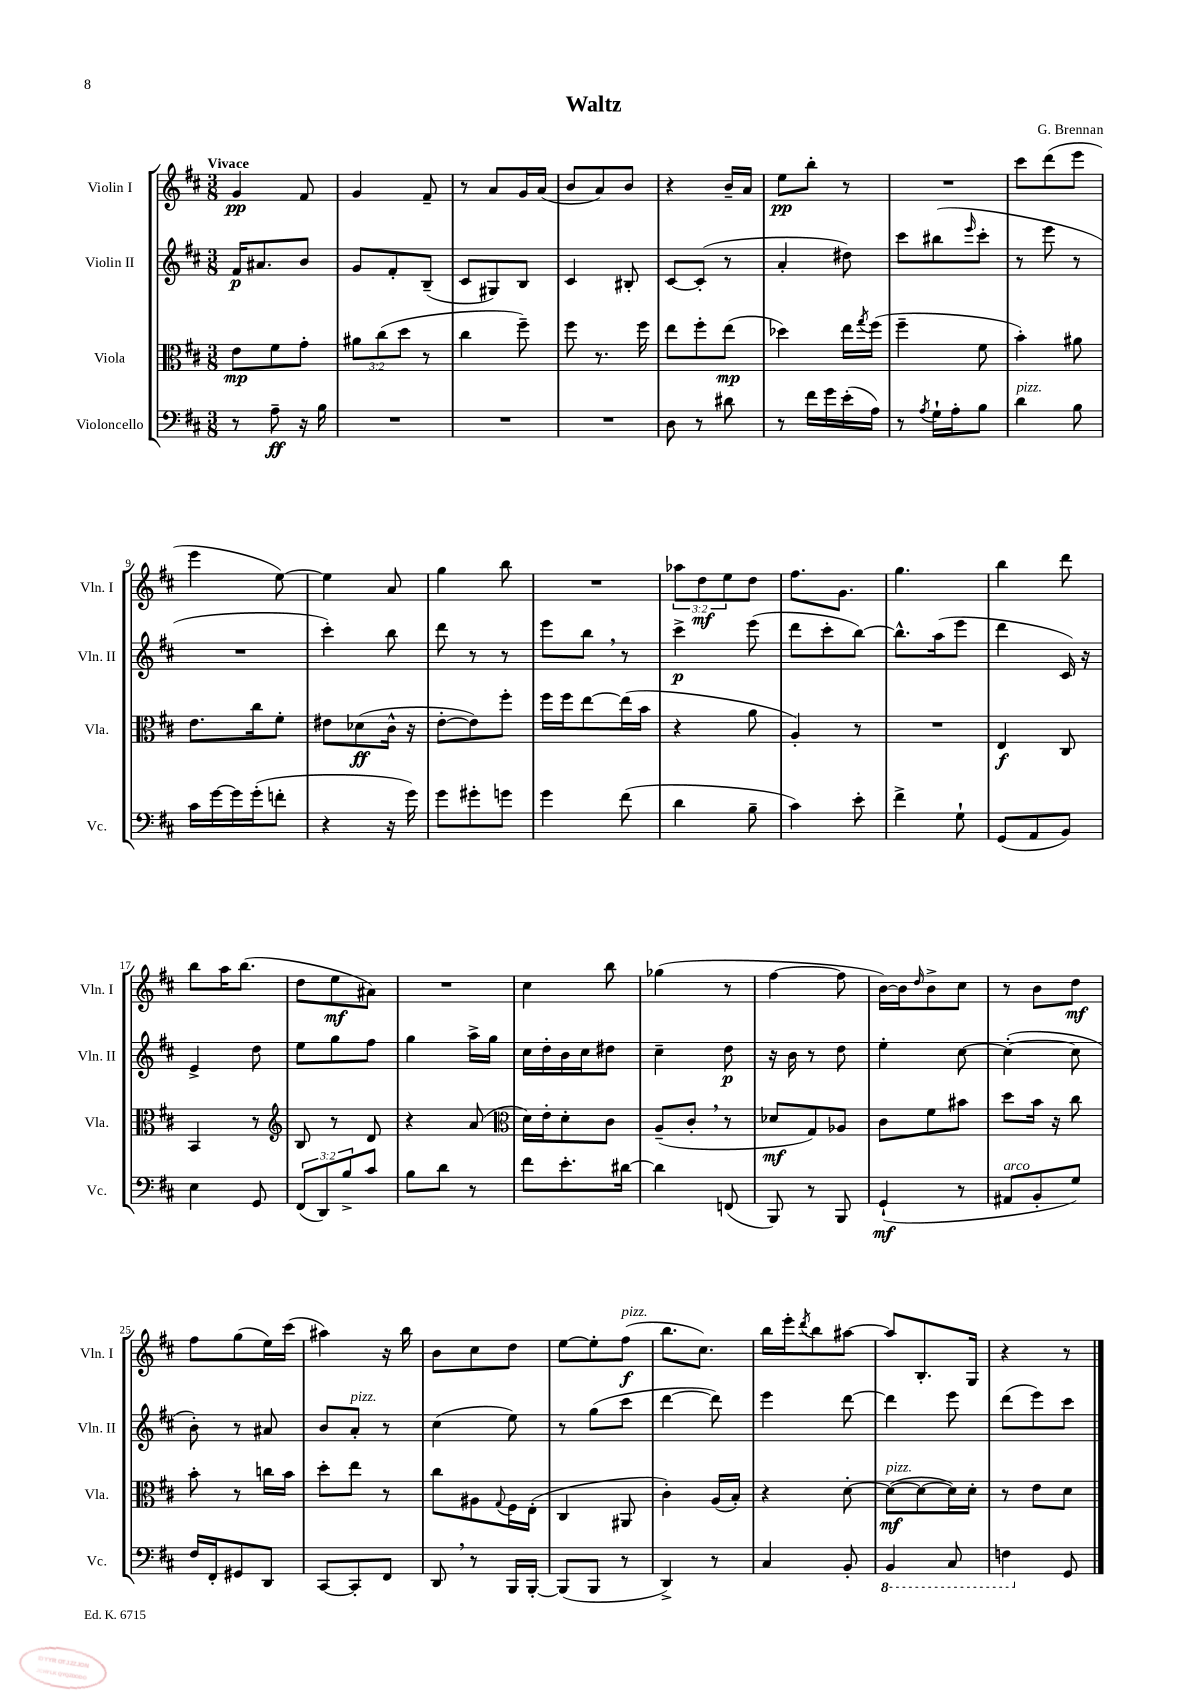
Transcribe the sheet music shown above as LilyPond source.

\header { title = "Waltz" composer = "G. Brennan" }
<<
\new StaffGroup <<
\new Staff = "s0" \with { instrumentName = "Violin I" shortInstrumentName = "Vln. I" } {
    \clef treble \key d \major \numericTimeSignature \time 3/8 \override Staff.TupletNumber.text = #tuplet-number::calc-fraction-text \tempo "Vivace"
    g'4\pp fis'8 |
    g'4 fis'8-- |
    r8 a'8 g'16 a'16( |
    b'8 a'8) b'8 |
    r4 b'16-- a'16 |
    e''8\pp b''8-. r8 |
    R4. |
    cis'''8 d'''8( e'''8 |
    e'''4 e''8~) |
    e''4 a'8 |
    g''4 b''8 |
    R4. |
    \tuplet 3/2 { aes''8 d''8\mf e''8 } d''8 |
    fis''8. g'8. |
    g''4. |
    b''4 d'''8 |
    b''8 a''16 b''8.( |
    d''8 e''8\mf ais'8) |
    R4. |
    cis''4 b''8 |
    ges''4( r8 |
    fis''4~ fis''8 |
    b'16~) b'16 \grace { d''16 } b'8-> cis''8 |
    r8 b'8 d''8\mf |
    fis''8 g''8( e''16) cis'''16( |
    ais''4) r16 b''16 |
    b'8 cis''8 d''8 |
    e''8~ e''8-. fis''8\f^\markup { \italic "pizz." }( |
    b''8. cis''8.) |
    b''16 e'''16-. \acciaccatura { d'''8 } b''8 ais''8~ |
    ais''8 b8.-. g16 |
    r4 r8 \bar "|." |
}
\new Staff = "s1" \with { instrumentName = "Violin II" shortInstrumentName = "Vln. II" } {
    \clef treble \key d \major \numericTimeSignature \time 3/8
    fis'16\p ais'8. b'8 |
    g'8 fis'8-. b8--( |
    cis'8 gis8) b8 |
    cis'4 bis8-. |
    cis'8~ cis'8-.( r8 |
    a'4-. dis''8) |
    cis'''8 bis''8( \grace { e'''16 } cis'''8-. |
    r8 e'''8 r8 |
    R4. |
    cis'''4-.) b''8 |
    d'''8 r8 r8 |
    e'''8 b''8 \breathe r8 |
    cis'''4->\p e'''8( |
    d'''8 cis'''8-. b''8~) |
    b''8.-^ a''16( e'''8 |
    d'''4 cis'16) r16 |
    e'4-> d''8 |
    e''8 g''8 fis''8 |
    g''4 a''16-> g''16 |
    cis''16 d''16-. b'16 cis''16 dis''8 |
    cis''4-- d''8\p |
    r16 b'16 r8 d''8 |
    e''4-. cis''8~ |
    cis''4~-.( cis''8 |
    b'8-.) r8 ais'8 |
    b'8 a'8-.^\markup { \italic "pizz." } r8 |
    cis''4( e''8) |
    r8 g''8( cis'''8 |
    d'''4~ d'''8) |
    e'''4 d'''8~ |
    d'''4 e'''8 |
    d'''8( e'''8) cis'''8 \bar "|." |
}
\new Staff = "s2" \with { instrumentName = "Viola" shortInstrumentName = "Vla." } {
    \clef alto \key d \major \numericTimeSignature \time 3/8 \override Staff.TupletNumber.text = #tuplet-number::calc-fraction-text
    e'8\mp fis'8 g'8-. |
    \tuplet 3/2 { ais'8 cis''8( d''8 } r8 |
    cis''4 fis''8--) |
    fis''8 r8. fis''16 |
    e''8 fis''8-. e''8\mp( |
    des''4) e''16 \acciaccatura { g''8 } fis''16( |
    fis''4-- fis'8 |
    b'4-.) ais'8 |
    e'8. cis''16 fis'8-. |
    eis'8 des'8\ff( cis'16-^ r16 |
    e'8~-. e'8) fis''8-. |
    fis''16 fis''16 e''8~ e''16( b'16 |
    r4 a'8 |
    a4-.) r8 |
    R4. |
    e4\f cis8 |
    b,4 r8 |
    \clef treble b8 r8 d'8 |
    r4 a'8( |
    \clef alto d'16) e'16-. d'8-. cis'8 |
    a8--( cis'8-. \breathe r8 |
    des'8\mf g8) aes8 |
    cis'8 fis'8 bis'8 |
    d''8 b'16 r16 cis''8 |
    b'8-. r8 c''16 b'16 |
    d''8-. e''8 r8 |
    cis''8 ais8 \appoggiatura { g8 } fis16 e16-.( |
    cis4 ais,8 |
    cis'4-.) a16( b16-.) |
    r4 d'8~-. |
    d'8~\mf^\markup { \italic "pizz." }( d'8~ d'16) d'16-. |
    r8 e'8 d'8 \bar "|." |
}
\new Staff = "s3" \with { instrumentName = "Violoncello" shortInstrumentName = "Vc." } {
    \clef bass \key d \major \numericTimeSignature \time 3/8 \override Staff.TupletNumber.text = #tuplet-number::calc-fraction-text
    r8 a8--\ff r16 b16 |
    R4. |
    R4. |
    R4. |
    d8 r8 dis'8 |
    r8 fis'16 g'16 e'16-.( a16) |
    r8 \acciaccatura { a8 } g16-! a16-. b8 |
    d'4^\markup { \italic "pizz." } b8 |
    cis'16 g'16~ g'16 g'16-.( f'8-. |
    r4 r16 g'16) |
    g'8 gis'8-. g'8 |
    g'4 fis'8( |
    d'4 b8-- |
    cis'4) e'8-. |
    fis'4-> g8-! |
    g,8( a,8 b,8) |
    e4 g,8 |
    \tuplet 3/2 { fis,8( d,8) b8-> } cis'8 |
    b8 d'8 r8 |
    fis'8 e'8.-. dis'16~ |
    dis'4 f,8( |
    b,,8) r8 b,,8 |
    g,4-!\mf( r8 |
    ais,8^\markup { \italic "arco" } b,8-. g8) |
    fis16 fis,16-. gis,8 d,8 |
    cis,8~ cis,8-. fis,8 |
    d,8 \breathe r8 b,,16 b,,16~-. |
    b,,8( b,,8 r8 |
    d,4->) r8 |
    cis4 b,8-. |
    \ottava #-1 b,,4 cis,8 |
    f,4 \ottava #0 g,8 \bar "|." |
}
>>
>>
